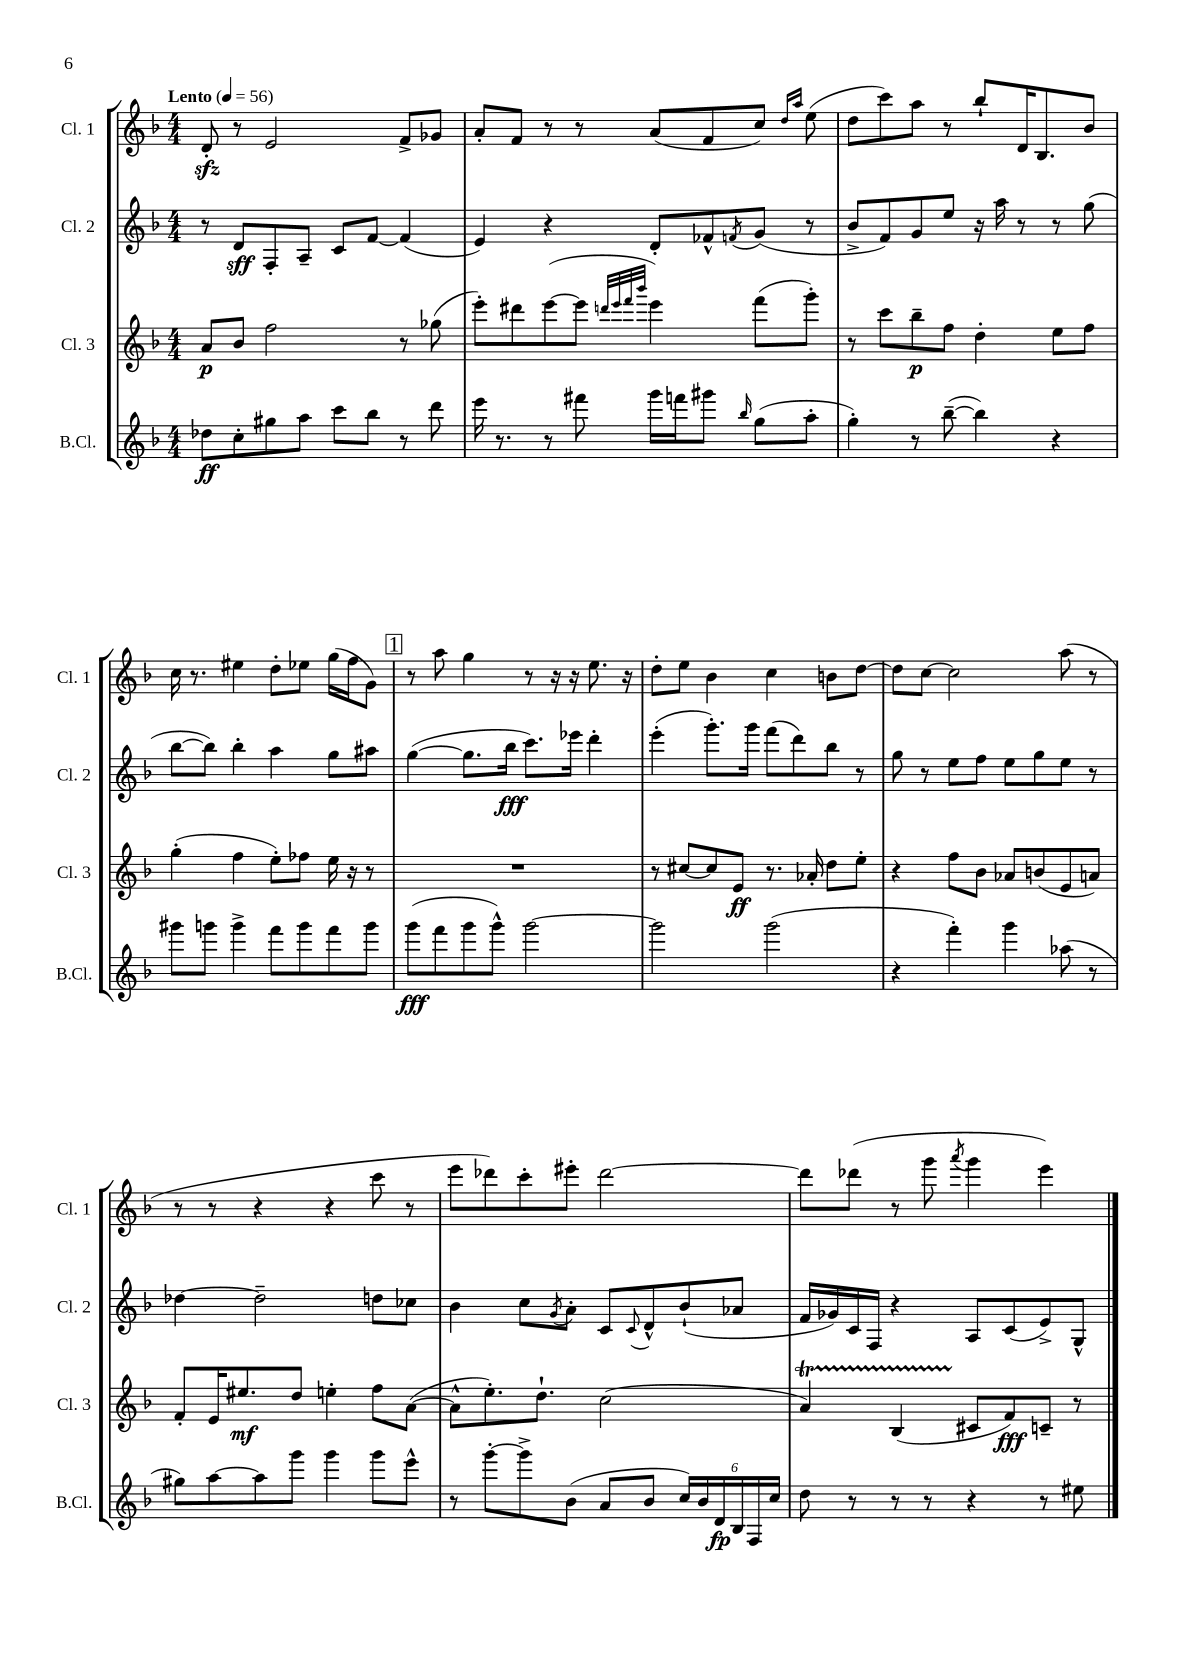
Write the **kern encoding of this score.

**kern	**kern	**kern	**kern
*staff4	*staff3	*staff2	*staff1
*clefG2	*clefG2	*clefG2	*clefG2
*k[b-]	*k[b-]	*k[b-]	*k[b-]
*M4/4	*M4/4	*M4/4	*M4/4
*MM56	*MM56	*MM56	*MM56
8dd-\L	8a/L	8r	8d'/
8cc'\	8b-/J	8d/L	8r
8gg#\	2ff\	8F'/	2e/
8aa\J	.	8A~/J	.
8ccc\L	.	8c/L	.
8bb-\J	.	[8f/J	.
8r	8r	(4f/]	8f^/L
8ddd\	(8gg-\	.	8g-/J
=	=	=	=
16eee\	8eee'\L)	4e/)	8a'/L
8.r	.	.	.
.	8ddd#\	.	8f/J
8r	([8eee\	4r	8r
8fff#\	8eee\]J	.	8r
.	32qqddd/LLL	.	.
.	32qqeee/	.	.
.	32qqfff/	.	.
.	32qqbbb-/JJJ	.	.
16ggg\LL	4eee\)	8d'/L	(8a/L
16fff\J	.	.	.
8ggg#\J	.	8f-^^/	8f/
16qqbb-/	.	8qf/	.
(8gg\L	(8fff\L	(8g/J	8cc/J)
.	.	.	16qqdd/LL
.	.	.	16qqaa/JJ
8aa'\J	8ggg'\J)	8r	(8ee\
=	=	=	=
4gg'\)	8r	8b-^/L	8dd\L
.	8ccc\L	8f/)	8ccc\)
8r	8bb-~\	8g/	8aa\J
([8bb-~\	8ff\J	8ee/J	8r
4bb-\])	4dd'\	16r	8bb-`/L
.	.	16aa\	.
.	.	8r	16d/K
.	.	.	8.B-/
4r	8ee\L	8r	.
.	8ff\J	(8gg\	8b-/J
=	=	=	=
8ggg#\L	(4gg'\	[8bb-\L	16cc\
.	.	.	8.r
8ggg\J	.	8bb-\]J)	.
4ggg^\	4ff\	4bb-'\	4ee#\
8fff\L	8ee'\L)	4aa\	8dd'\L
8ggg\	8ff-\J	.	8ee-\J
8fff\	16ee\	8gg\L	(16gg\LL
.	16r	.	16ff\J
8ggg\J	8r	8aa#\J	8g\J)
=	=	=	=
(8ggg\L	1r	([4gg\	8r
8fff\	.	.	8aa\
8ggg\	.	8.gg\]L	4gg\
8ggg^^\J)	.	.	.
.	.	16bb-\Jk	.
[2ggg\	.	8.ccc\L)	8r
.	.	.	16r
.	.	16eee-\Jk	16r
.	.	4ddd'\	8.ee\
.	.	.	16r
=	=	=	=
2ggg\]	8r	(4eee'\	8dd'\L
.	[8cc#/L	.	8ee\J
.	8cc#/]	8.ggg'\L)	4b-\
.	8e/J	.	.
.	.	16ggg\Jk	.
(2ggg\	8.r	(8fff\L	4cc\
.	.	8ddd\)	.
.	16a-'/	.	.
.	8dd\L	8bb-\J	8b\L
.	8ee'\J	8r	[8dd\J
=	=	=	=
4r	4r	8gg\	8dd\]L
.	.	8r	[8cc\J
4fff'\)	8ff\L	8ee\L	2cc\]
.	8b-\J	8ff\J	.
4ggg\	8a-/L	8ee\L	.
.	(8b/	8gg\	.
(8aa-\	8e/	8ee\J	(8aa\
8r	8a/J)	8r	8r
=	=	=	=
8gg#\L)	8f'/L	[4dd-\	8r
[8aa\	16e/K	.	8r
.	8.ee#/	.	.
8aa\]	.	2dd-~\]	4r
8ggg\J	8dd/J	.	.
4ggg\	4ee'\	.	4r
8ggg\L	8ff\L	8dd\L	8ccc\
8eee^^\J	([8a\J	8cc-\J	8r
=	=	=	=
8r	8a^^\]L	4b-\	8eee\L
[8ggg'\L	8.ee'\)	.	8ddd-\)
8ggg^\]	.	8cc\L	8ccc'\
.	8.dd`\J	.	.
.	.	8qg/	.
(8b-\J	.	8a'\J	8eee#'\J
8a/L	(2cc\	8c/L	[2ddd-\
.	.	8qqc/	.
8b-/J	.	8d^^/	.
24cc/LL)	.	(8b-`/	.
24b-/	.	.	.
24d/	.	.	.
24B-/	.	8a-/J	.
24F/	.	.	.
24cc/JJ	.	.	.
=	=	=	=
8dd\	4a/)	16f/LL	8ddd-\]L
.	.	16g-/)	.
8r	.	16c/	(8ddd-\J
.	.	16F/JJ	.
8r	(4B-/	4r	8r
8r	.	.	8ggg\
.	.	.	8qaaa/
4r	8c#/L	8A/L	4ggg\
.	8f/)	(8c/	.
8r	8c~/J	8e^/)	4eee\)
8ee#\	8r	8G^^/J	.
==	==	==	==
*-	*-	*-	*-
